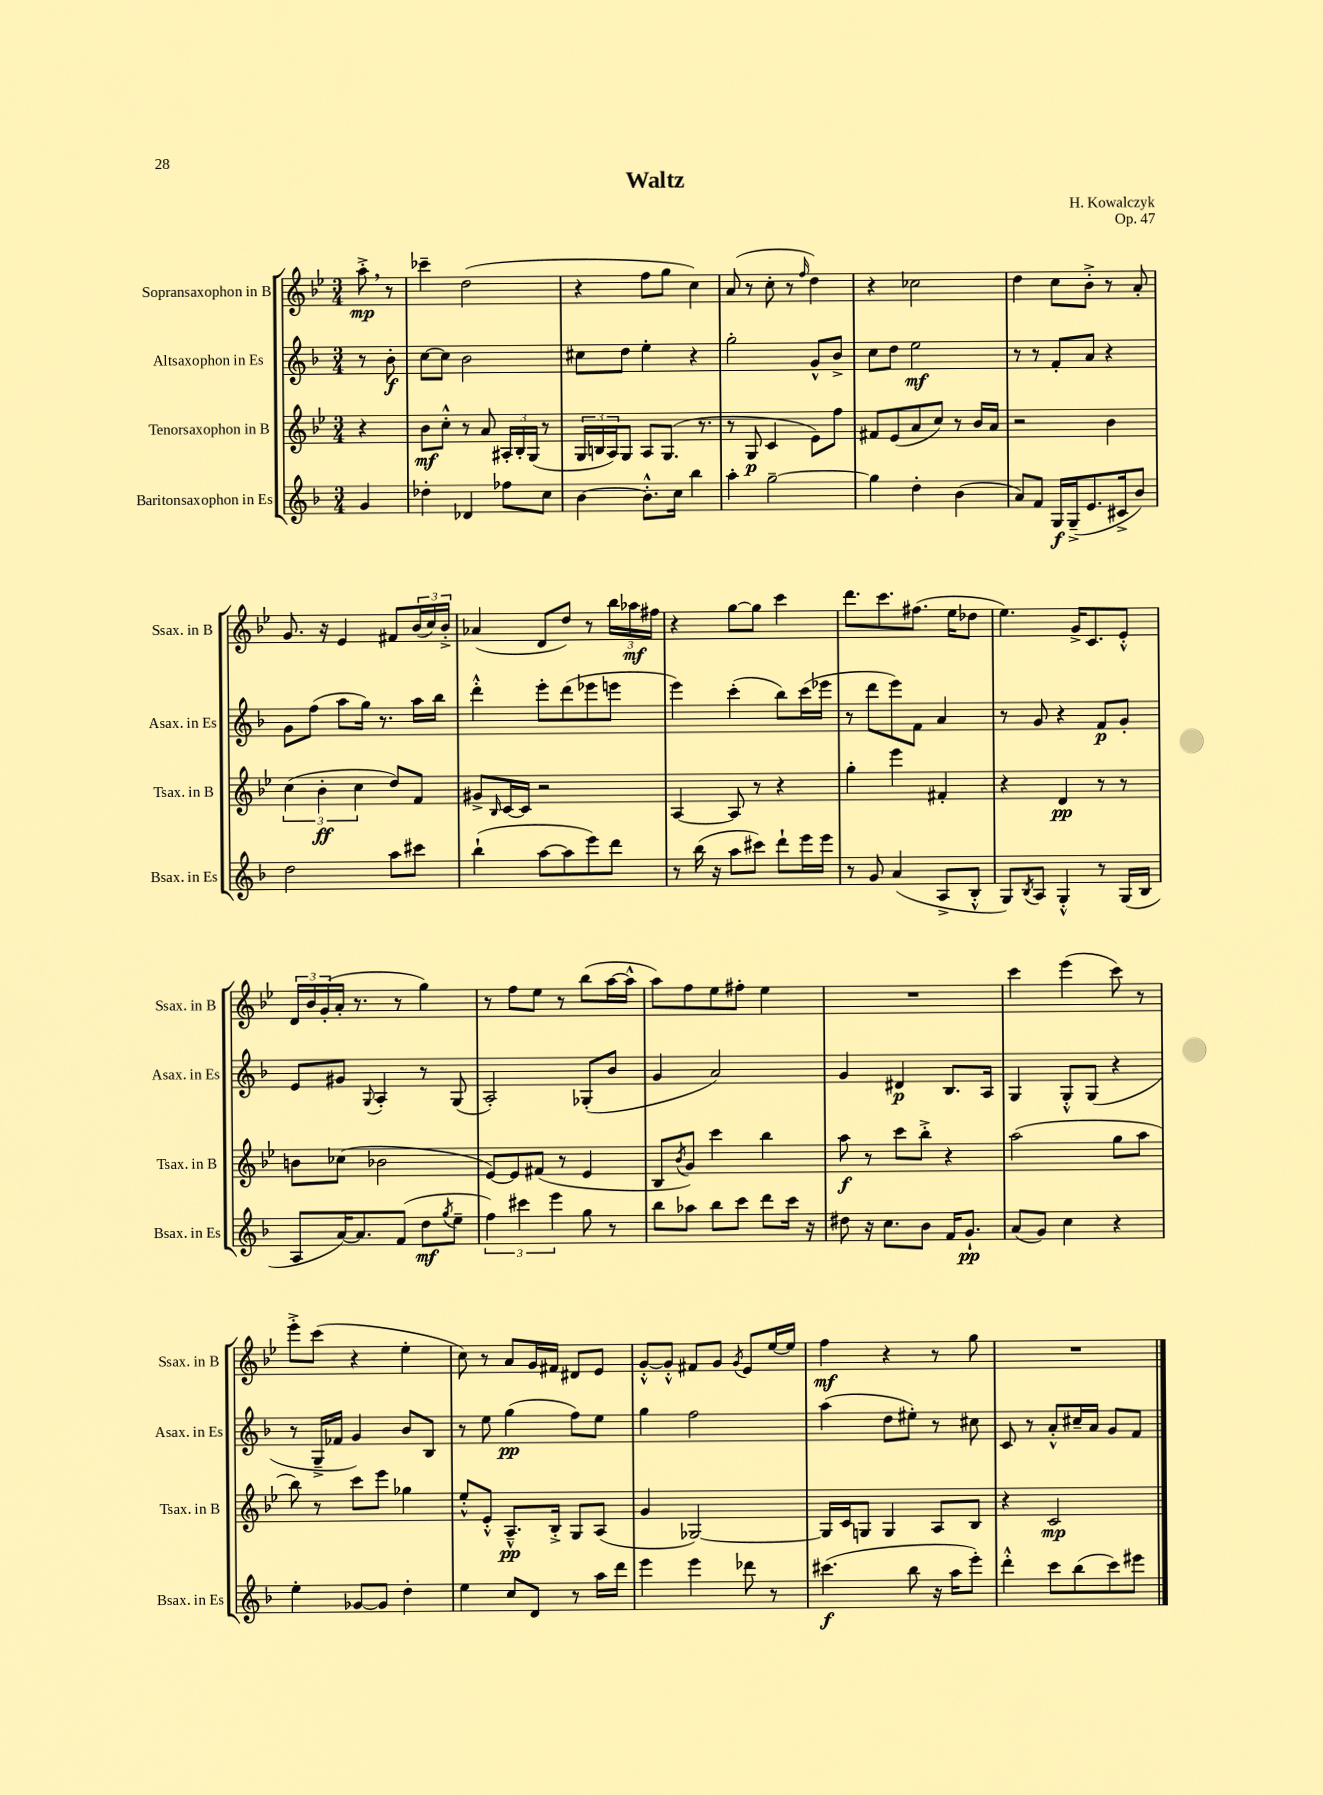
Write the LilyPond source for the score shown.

\header { title = "Waltz" composer = "H. Kowalczyk" opus = "Op. 47" }
<<
\new StaffGroup <<
\new Staff = "s0" \with { instrumentName = "Sopransaxophon in B" shortInstrumentName = "Ssax. in B" } {
    \clef treble \key bes \major \numericTimeSignature \time 3/4 \partial 4
    a''8-.->\mp \breathe r8 |
    ces'''4-- d''2( |
    r4 f''8 g''8 c''4) |
    a'8( r8 c''8-. r8 \grace { f''16 } d''4) |
    r4 ces''2 |
    d''4 c''8 bes'8-.-> r8 a'8-. |
    g'8. r16 ees'4 fis'8 \tuplet 3/2 { bes'16( c''16) bes'16-.-> } |
    aes'4( d'8 d''8) r8 \tuplet 3/2 { bes''16 aes''16\mf fis''16 } |
    r4 g''8~ g''8 c'''4 |
    d'''8. c'''8. fis''8.( ees''16 des''8 |
    ees''4.) g'16-> c'8. ees'8-.-^ |
    \tuplet 3/2 { d'16 bes'16 g'16-.( } a'16-. r8. r8 g''4) |
    r8 f''8 ees''8 r8 bes''8( a''16~ a''16-^ |
    a''8) f''8 ees''8 fis''8-. ees''4 |
    R2. |
    c'''4 ees'''4( c'''8) r8 |
    ees'''8-.-> c'''8( r4 ees''4-. |
    c''8) r8 a'8 g'16 fis'16 dis'8 ees'8 |
    g'8~-.-^ g'8-.-^ fis'8 g'8 \acciaccatura { g'8 } ees'8 ees''16~ ees''16 |
    f''4\mf r4 r8 g''8 |
    R2. \bar "|." |
}
\new Staff = "s1" \with { instrumentName = "Altsaxophon in Es" shortInstrumentName = "Asax. in Es" } {
    \clef treble \key f \major \numericTimeSignature \time 3/4 \partial 4
    r8 bes'8-.\f |
    c''8~ c''8 bes'2 |
    cis''8 d''8 e''4-. r4 |
    g''2-. g'8-^ bes'8-> |
    c''8 d''8 e''2\mf |
    r8 r8 f'8-. a'8 r4 |
    g'8 f''8( a''8 g''16) r8. a''16 bes''16 |
    d'''4-.-^ e'''8-. d'''8( ees'''8 e'''8 |
    e'''4) c'''4-.( bes''8) c'''16( ees'''16 |
    r8 d'''8 e'''8) f'8 a'4 |
    r8 g'8 r4 f'8\p g'8-. |
    e'8 gis'8 \appoggiatura { g8 } a4-. r8 g8( |
    a2-.) ges8-.( bes'8 |
    g'4 a'2) |
    g'4 dis'4\p bes8. a16 |
    g4 g8-.-^ g8( r4 |
    r8 g16---> fes'16 g'4) bes'8 bes8 |
    r8 e''8 g''4\pp( f''8) e''8 |
    g''4 f''2 |
    a''4( d''8 eis''8-.) r8 cis''8 |
    c'8 r8 a'8-.-^ cis''16-- a'16 g'8 f'8 \bar "|." |
}
\new Staff = "s2" \with { instrumentName = "Tenorsaxophon in B" shortInstrumentName = "Tsax. in B" } {
    \clef treble \key bes \major \numericTimeSignature \time 3/4 \partial 4
    r4 |
    bes'8\mf c''8-.-^ r8 a'8 \tuplet 3/2 { ais16-. bes16-. g16( } r8 |
    \tuplet 3/2 { g16 b16 a16) } g8 a8 g8.( r8. |
    r8 g8\p c'4 ees'8) f''8 |
    fis'8 ees'8( a'8 c''8) r8 bes'16 a'16 |
    r2 bes'4 |
    \tuplet 3/2 { c''4( bes'4-.\ff c''4 } d''8) f'8 |
    gis'8-> \grace { bes16 } c'16~ c'16 r2 |
    a4~ a8 r8 r4 |
    g''4-. ees'''4 fis'4-. |
    r4 d'4\pp r8 r8 |
    b'8 ces''8( bes'2 |
    ees'8~) ees'8 fis'8( r8 ees'4 |
    bes8 \acciaccatura { bes'8 } g'8) c'''4 bes''4 |
    a''8\f r8 c'''8 bes''8-.-> r4 |
    a''2( g''8 a''8 |
    bes''8) r8 c'''8 ees'''8 ges''4 |
    ees''8-.-^ ees'8-.-^ a8.---^\pp bes16-.-> g8 a8( |
    g'4 ges2~) |
    ges16 c'16 g8 g4 a8 bes8 |
    r4 c'2\mp \bar "|." |
}
\new Staff = "s3" \with { instrumentName = "Baritonsaxophon in Es" shortInstrumentName = "Bsax. in Es" } {
    \clef treble \key f \major \numericTimeSignature \time 3/4 \partial 4
    g'4 |
    des''4-. des'4 fes''8 c''8 |
    bes'4~ bes'8.-.-^ c''16 bes''4 |
    a''4-. g''2~-- |
    g''4 d''4-. bes'4( |
    a'8) f'8 g16\f g16--->( e'8. cis'16-> bes'8) |
    d''2 a''8 cis'''8 |
    bes''4-!( a''8~ a''8 e'''8) d'''8 |
    r8 bes''16( r16 a''8 cis'''8) d'''8-! e'''16 e'''16 |
    r8 g'8 a'4( a8-> bes8-.-^ |
    g8) \acciaccatura { bes8 } a8 g4-.-^ r8 g16( bes16 |
    a8 a'16~) a'8. f'8( d''8\mf \acciaccatura { g''8 } e''8-- |
    \tuplet 3/2 { f''4) cis'''4 e'''4 } g''8 r8 |
    bes''8 aes''8 bes''8 c'''8 d'''8 c'''16 r16 |
    dis''8 r16 c''8. bes'8 f'16 g'8.-!\pp |
    a'8( g'8) c''4 r4 |
    e''4-. ges'8~ ges'8 d''4-. |
    e''4 c''8 d'8 r8 a''16 d'''16 |
    e'''4 e'''4 des'''8 r8 |
    cis'''4.\f( bes''8 r16 a''16 e'''8-.) |
    d'''4-.-^ c'''8 bes''8( c'''8) eis'''8 \bar "|." |
}
>>
>>
\layout { \context { \Score \remove "Bar_number_engraver" } }
